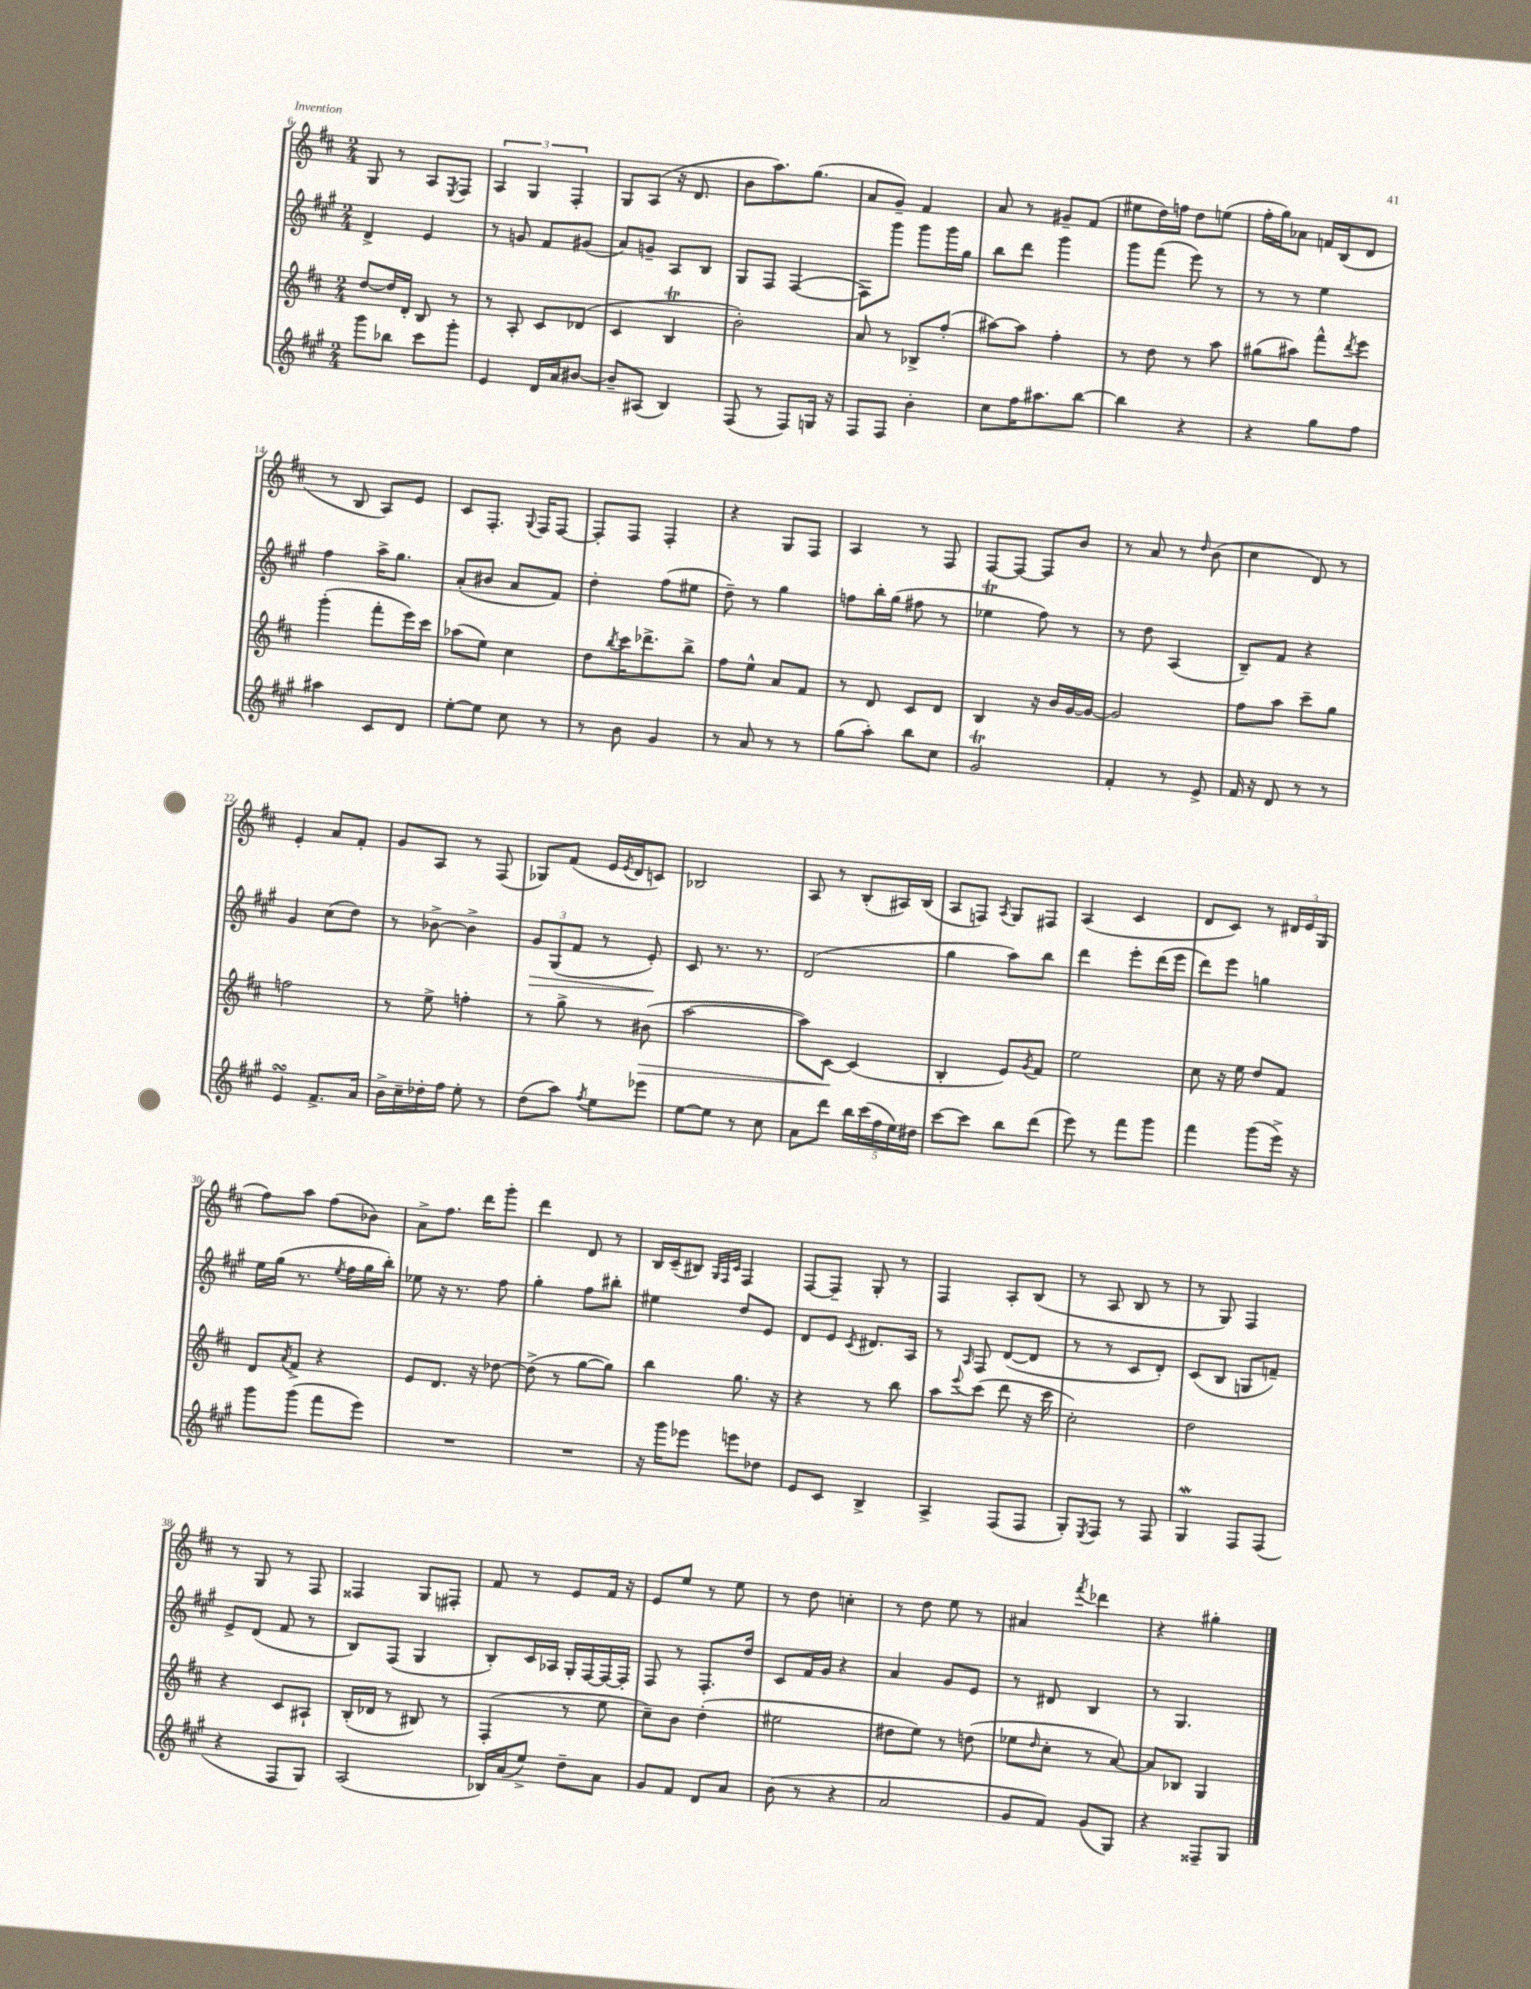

**kern	**kern	**dynam	**kern	**dynam	**kern
*part4	*part3	*part3	*part2	*part2	*part1
*staff4	*staff3	*staff3	*staff2	*staff2	*staff1
*clefG2	*clefG2	*	*clefG2	*	*clefG2
*k[f#c#g#]	*k[f#c#]	*	*k[f#c#g#]	*	*k[f#c#]
*M2/4	*M2/4	*	*M2/4	*	*M2/4
=6	=6	=6	=6	=6	=6
8ggg#\L	[8dd/L	.	4d^/	.	8G/
8bb-X\J	16dd/L]	.	.	.	8r
.	16d'/JJ	.	.	.	.
8ccc#\L	8B/	.	4e/	.	8A/L
.	.	.	.	.	8qE/
8ggg#'\J	8r	.	.	.	8F#/J
=7	=7	=7	=7	=7	=7
4e/	8r	.	8r	.	6A/
.	8A'/	.	8gn/	.	.
.	.	.	.	.	6G/
16d/LL	8c#/L	.	8f#/L	.	.
16a/J	.	.	.	.	.
.	.	.	.	.	6F#'/
[8b#X/J	(8d-X/J	.	(8g#X/J	.	.
=8	=8	=8	=8	=8	=8
8b#~/L]	4c#/	.	8a/L)	.	8G/L
(8A#X/J	.	.	8gn~/J	.	(8A/J
4B/)	4BT/	.	8A/L	.	16r
.	.	.	.	.	8.d/
.	.	.	8B/J	.	.
=9	=9	=9	=9	=9	=9
(8F#/	2b'\)	.	8G#/L	.	8b\L
8r	.	.	8F#/J	.	8.aa\)
8F#/L)	.	.	([4F#/	.	.
.	.	.	.	.	(8.gg\J
16Gn/Jk	.	.	.	.	.
16r	.	.	.	.	.
=10	=10	=10	=10	=10	=10
8F#/L	8a/	.	8F#\L])	.	8a/L
8F#/J	8r	.	8ggg#\J	.	8g~/J)
4b'\	8B-X^/L	.	8ggg#\L	.	4f#/
.	(8ff#'/J	.	16ggg#\L	.	.
.	.	.	16gg#\JJ	.	.
=11	=11	=11	=11	=11	=11
8cc#\L	[8aa#X\L)	.	8bb\L	.	8a/
16ff#\K	8aa#\J]	.	8ddd\J	.	8r
8.aa#X\	.	.	.	.	.
.	4ff#'\	.	4ggg#\	.	8g#X~/L
[8bb\J	.	.	.	.	(8f#/J
=12	=12	=12	=12	=12	=12
4bb\]	8r	.	8ggg#\L	.	8ee#X\L
.	8dd\	.	(8fff#\J	.	16dd\L)
.	.	.	.	.	16ffn\JJ
4r	8r	.	8eee\)	.	8dd\L
.	8aa\	.	8r	.	(8een\J
=13	=13	=13	=13	=13	=13
4r	(8gg#X\L	.	8r	.	16ff#'\LL
.	.	.	.	.	16gg\J)
.	8aa#X\J)	.	8r	.	8a-X\J
8gg#\L	8fff#^^\L	.	4ee\	.	16fn/LL
.	.	.	.	.	(16B/J
.	8qddd/	.	.	.	.
8ff#\J	8eee\J	.	.	.	8d/J
!!LO:LB:g=z
=14	=14	=14	=14	=14	=14
4aa#X\	(4ggg'\	.	4ff#\	.	8r
.	.	.	.	.	8B/
8c#/L	8fff#'\L	.	16aa^\KL	.	8A/L)
.	.	.	8.gg#\J	.	.
8d/J	16eee\L)	.	.	.	8e/J
.	16ccc#\JJ	.	.	.	.
=15	=15	=15	=15	=15	=15
[8ee'\L	(8aa-X\L	.	(8a'/L	.	8c#/L
8ee\J]	8ee\J)	.	8b#X/J	.	8.F#'/J
8cc#\	4cc#\	.	8a/L	.	.
.	.	.	.	.	8qqG/
.	.	.	.	.	16F#/KL
8r	.	.	8f#/J)	.	[8F#/J
=16	=16	=16	=16	=16	=16
8r	8dd\L	.	4dd'\	.	8F#'/L]
.	8qbb/	.	.	.	.
8b\	16ccc#\K	.	.	.	8F#/J
.	8.ddd-X^\	.	.	.	.
4g#/	.	.	(8ff#\L	.	4F#'/
.	8bb^\J	.	8ee#X\J	.	.
=17	=17	=17	=17	=17	=17
8r	8ff#\L	.	8dd~\)	.	4r
8a/	8ee^^\J	.	8r	.	.
8r	8a/L	.	4gg#\	.	8G/L
8r	8f#/J	.	.	.	8F#/J
=18	=18	=18	=18	=18	=18
(8gg#\L	8r	.	8ffn\L	.	4A/
8aa'\J)	8d/	.	16bb'\L	.	.
.	.	.	(16gg#\JJ	.	.
8bb\L	8c#/L	.	8ff#X\	.	8r
8cc#\J	8d/J	.	8r	.	8F#/
=19	=19	=19	=19	=19	=19
2g#t/	4B/	.	4ee-XT\	.	[8F#/L
.	.	.	.	.	8F#/J_
.	16r	.	8ff#\)	.	8F#/L]
.	16b/LL	.	.	.	.
.	[16g/	.	8r	.	8b/J
.	16g/JJ_	.	.	.	.
=20	=20	=20	=20	=20	=20
4f#'/	2g/]	.	8r	.	8r
.	.	.	8dd\	.	8a/
8r	.	.	(4A/	.	8r
.	.	.	.	.	16qqdd/
8e^/	.	.	.	.	(8b\
=21	=21	=21	=21	=21	=21
16f#/	8ff#\L	.	8B~/L)	.	4cc#\
16r	.	.	.	.	.
8d/	8aa\J	.	8f#/J	.	.
8r	8ccc#~\L	.	4r	.	8d/)
8r	8gg\J	.	.	.	8r
!!LO:LB:g=z
=22	=22	=22	=22	=22	=22
4esSSS/	2ffn\	.	4g#/	.	4e'/
8.f#^/L	.	.	(8cc#\L	.	8a/L
.	.	.	8dd\J)	.	8f#'/J
16a/Jk	.	.	.	.	.
=23	=23	=23	=23	=23	=23
16b^\LL	8r	.	8r	.	8g/L
16cc#~\	.	.	.	.	.
16dd-X'\	8ee^\	.	[8b-X^\	.	8A/J
16ff#\JJ	.	.	.	.	.
8ee'\	4ffn'\	.	4b-^\]	.	8r
8r	.	.	.	.	(8F#/
=24	=24	=24	=24	=24	=24
!	!	!	!	!LO:HP:b	!
(8dd\L	8r	.	12g#/L	>	8G-X/L)
.	.	.	(12G#/	.	.
8aa\J)	8gg^\	.	.	.	(8f#/J
.	.	.	12f#/J	.	.
8qff#/	.	.	.	.	.
8ee\L	8r	.	8r	.	16e/LL
.	.	.	.	.	8qe/
.	.	.	.	.	16d/J
!	!	!LO:HP:b	!	!	!
8eee-X\J	(8b#X\	>	8e'/)	.	8cn/J)
.	.	.	.	]	.
=25	=25	=25	=25	=25	=25
[8ee\L	[2aa\	.	8c#/	.	2B-X/
8ee\J]	.	.	8.r	.	.
8r	.	.	.	.	.
.	.	.	8.r	.	.
8cc#\	.	.	.	.	.
=26	=26	=26	=26	=26	=26
8a\L	8aa\L])	.	(2d/	.	8A/
8ddd\J	[8c#\J	.	.	.	8r
20bb\LL	(4c#/]	]	.	.	(8B'/L
(20ccc#\	.	.	.	.	.
20ff#\	.	.	.	.	.
.	.	.	.	.	16A#X/L)
20ee\)	.	.	.	.	.
.	.	.	.	.	(16B/JJ
20dd#X\JJ	.	.	.	.	.
=27	=27	=27	=27	=27	=27
[8ccc#\L	4B'/	.	4gg#\	.	8A/L
8ccc#\J]	.	.	.	.	8Fn/J)
.	.	.	.	.	8qA/
8bb\L	8e/L)	.	8aa\L)	.	8G/L
.	8qg/	.	.	.	.
(8ddd\J	8f#/J	.	8bb\J	.	8F#X/J
=28	=28	=28	=28	=28	=28
8eee\)	2ee\	.	4ddd\	.	(4A/
8r	.	.	.	.	.
8fff#\L	.	.	8eee'\L	.	4c#/
8ggg#\J	.	.	(16ddd\L	.	.
.	.	.	16eee\JJ	.	.
=29	=29	=29	=29	=29	=29
4fff#\	8cc#\	.	8ddd\L)	.	8d/L
.	16r	.	8eee\J	.	8c#/J)
.	16ee\	.	.	.	.
(8ggg#\L	8dd/L	.	4ggn\	.	8r
16eee^\Jk)	8f#/J	.	.	.	24d#X/LL
.	.	.	.	.	24e/
16r	.	.	.	.	.
.	.	.	.	.	(24G/JJ
!!LO:LB:g=z
=30	=30	=30	=30	=30	=30
8ggg#\L	8d/L	.	16ee\LL	.	8ff#\L)
.	.	.	(16gg#\JJ	.	.
.	8qa/	.	.	.	.
(8ggg#\J	8f#^/J	.	8.r	.	8aa\J
8fff#\L	4r	.	.	.	(8ff#\L
.	.	.	8qee/	.	.
.	.	.	16ff#\LL	.	.
8eee\J)	.	.	16gg#\	.	8b-X\J)
.	.	.	16bb'\JJ)	.	.
=31	=31	=31	=31	=31	=31
2r	8e/L	.	8ee-X\	.	8a^\L
.	8.d/J	.	16r	.	8.ff#\J
.	.	.	8.r	.	.
.	16r	.	.	.	16ddd\KL
.	[8dd-X\	.	8ff#\	.	8ggg'\J
=32	=32	=32	=32	=32	=32
2r	(8dd-^\]	.	4gg#'\	.	4ddd\
.	8r	.	.	.	.
.	[8gg\L	.	8ff#\L	.	8d/
.	8gg\J])	.	8bb#X'\J	.	8r
=33	=33	=33	=33	=33	=33
16r	4bb\	.	4ee#X\	.	16B/LL
16ggg#\KL	.	.	.	.	(16c#~/J
8eee-X\J	.	.	.	.	8B#X/J)
.	.	.	.	.	32qqG/LLL
.	.	.	.	.	32qqF#/
.	.	.	.	.	32qqc#/JJJ
8eeen\L	8.gg\	.	8dd/L	.	4F#/
8dd-X\J	.	.	8e/J	.	.
.	16r	.	.	.	.
=34	=34	=34	=34	=34	=34
8e/L	4r	.	8d/L	.	[8F#/L
8c#/J	.	.	8e/J	.	8F#~/J]
.	.	.	8qc#/	.	.
4B^/	8r	.	8.d#X/L	.	8G'/
.	8bb\	.	.	.	8r
.	.	.	16A/Jk	.	.
=35	=35	=35	=35	=35	=35
4A^/	8aa\L	.	8r	.	4F#/
.	8qqeee/	.	16qqA/	.	.
.	(8ccc#\J	.	8F#/	.	.
(8F#/L	8ddd\	.	([8d/L	.	8A'/L
8F#/J	16r	.	8d/J]	.	(8B/J
.	16ccc#\	.	.	.	.
=36	=36	=36	=36	=36	=36
8G#'/L)	2cc#'\)	.	8r	.	8r
8qE/	.	.	.	.	.
8F#/J	.	.	8r	.	8A/
8r	.	.	8c#/L	.	8B/
8F#/	.	.	8d'/J)	.	8r
=37	=37	=37	=37	=37	=37
4G#W/	2dd\	.	(8c#/L	.	8r
.	.	.	8B/J	.	8G/)
8F#/L	.	.	8Gn/L	.	4F#/
(8F#/J	.	.	8fn~/J)	.	.
!!LO:LB:g=z
=38	=38	=38	=38	=38	=38
4r	4r	.	8e^/L	.	8r
.	.	.	(8d/J	.	8G/
8F#/L	8c#/L	.	8f#/	.	8r
8G#/J)	8A#X`/J	.	8r	.	8F#/
=39	=39	=39	=39	=39	=39
(2A/	(16B'/LL	.	8B/L)	.	4F##X/
.	16d-X/JJ	.	.	.	.
.	8r	.	(8F#/J	.	.
.	8B#X/)	.	4G#/	.	8G/L
.	8r	.	.	.	8F#X'/J
=40	=40	=40	=40	=40	=40
16B-X/LL)	(4F#'/	.	8B'/L)	.	8f#/
(16a/J	.	.	.	.	.
8ee^/J)	.	.	16c#/L	.	8r
.	.	.	16A-X/JJ	.	.
8dd~\L	8r	.	16G#'/LL	.	8e/L
.	.	.	[16F#/	.	.
8a\J	8ee\	.	16F#/_	.	16f#/Jk
.	.	.	16F#'/JJ]	.	16r
=41	=41	=41	=41	=41	=41
8g#/L	8cc#~\L)	.	8F#/	.	8e/L
8f#/J	8b\J	.	8r	.	8ee/J
8d/L	(4dd'\	.	8.F#'/L	.	8r
8a/J	.	.	.	.	8ee\
.	.	.	16dd/Jk	.	.
=42	=42	=42	=42	=42	=42
(8b\	2ee#X\	.	8c#/L	.	8r
8r	.	.	16f#/L	.	8dd\
.	.	.	16g#/JJ	.	.
4r	.	.	4r	.	4ccn'\
=43	=43	=43	=43	=43	=43
2a/	8dd#X\L	.	4a/	.	8r
.	8ee\J)	.	.	.	8dd\
.	8r	.	8g#/L	.	8ee\
.	(8ddn\	.	8e/J	.	8r
=44	=44	=44	=44	=44	=44
8g#/L	8ee-X\L	.	8r	.	4a#X/
.	16qqdd/	.	.	.	.
8f#/J)	8cc#'\J	.	8d#X/	.	.
.	.	.	.	.	8qfff#/
(8g#/L	8r	.	4B/	.	4ddd-X\
8G#/J)	[8a/)	.	.	.	.
=45	=45	=45	=45	=45	=45
4r	8a/L]	.	8r	.	4r
.	8B-X/J	.	4.G#/	.	.
8F##X~/L	4G/	.	.	.	4gg#X'\
8G#/J	.	.	.	.	.
==	==	==	==	==	==
*-	*-	*-	*-	*-	*-
